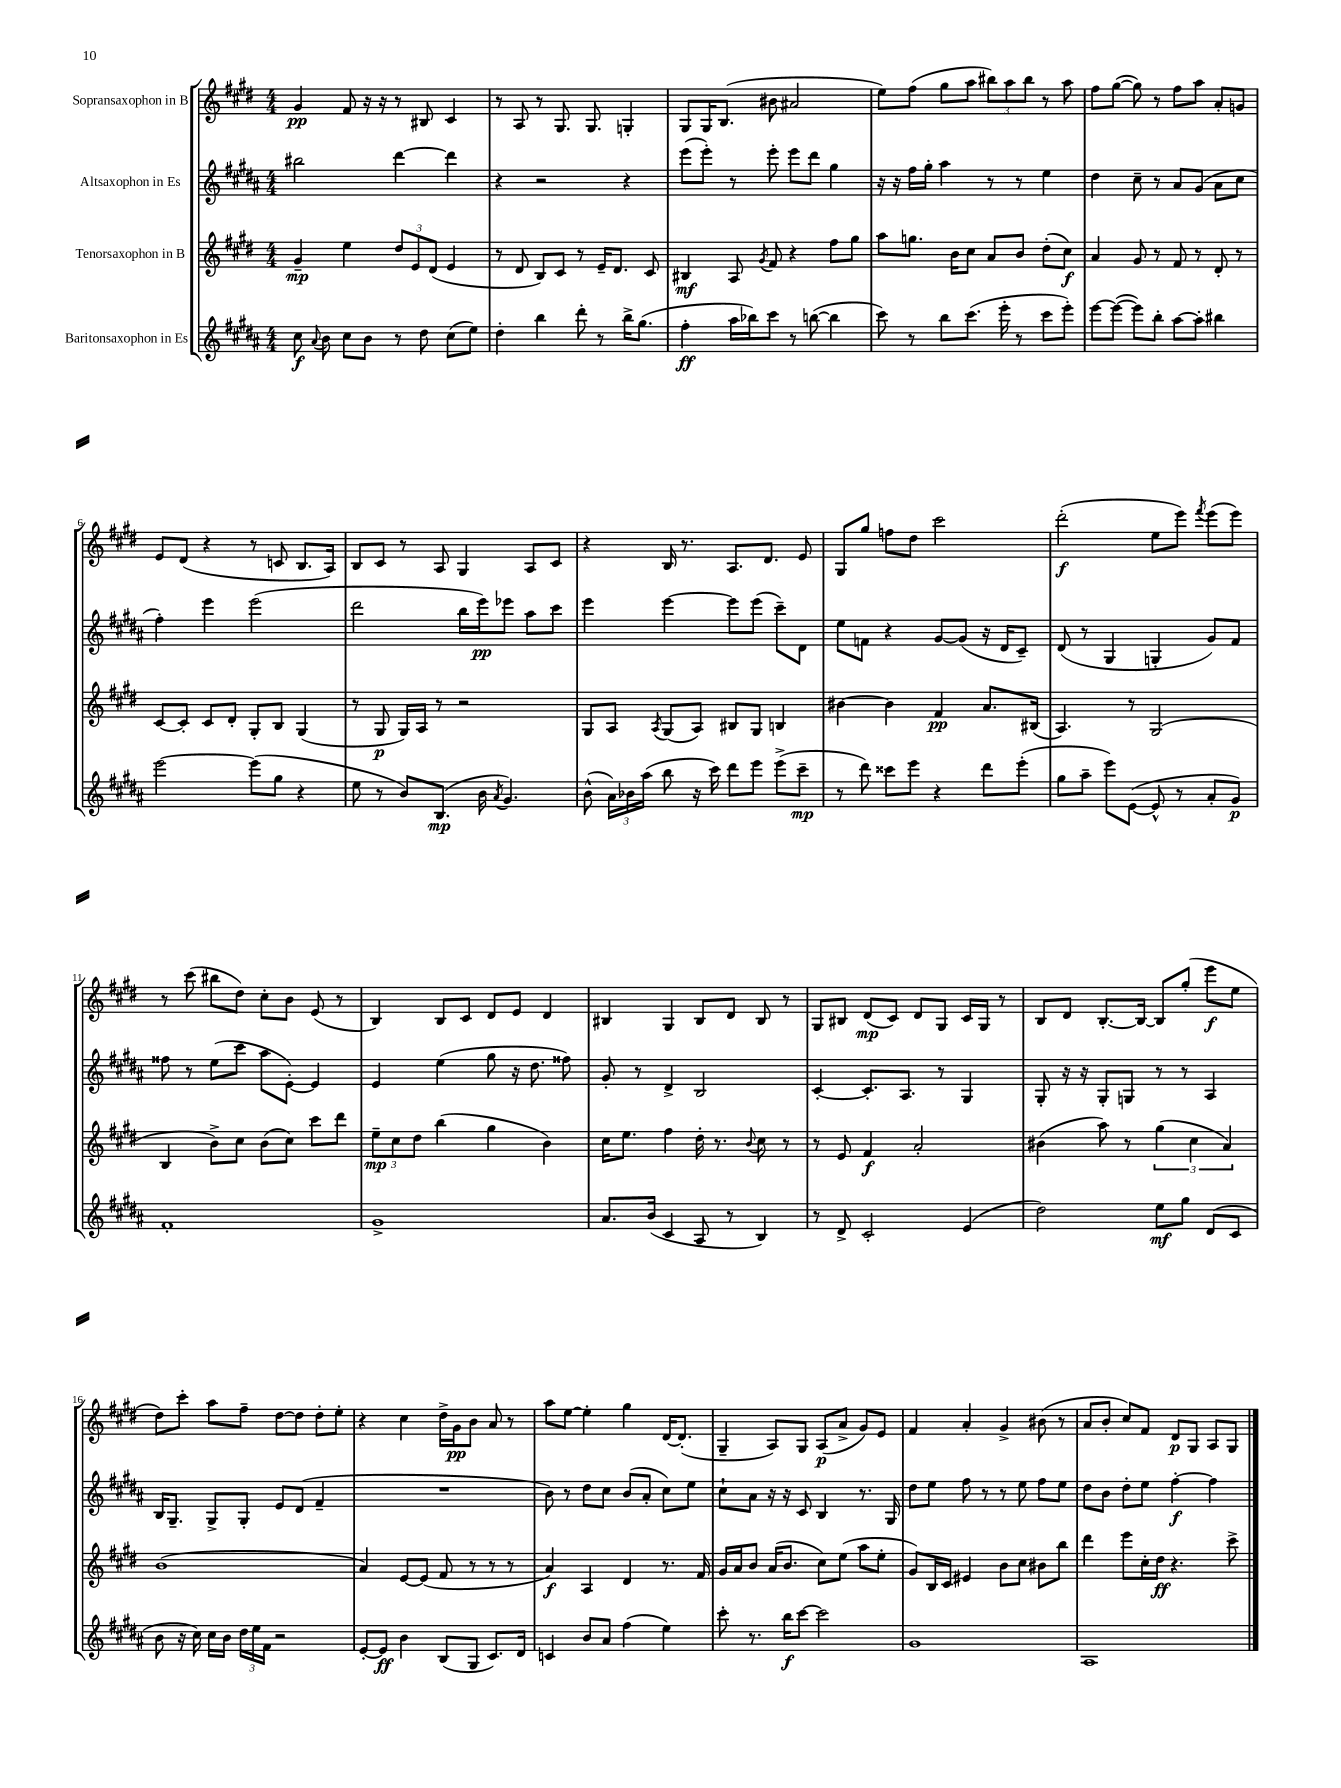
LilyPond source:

<<
\new StaffGroup <<
\new Staff = "s0" \with { instrumentName = "Sopransaxophon in B" } {
    \clef treble \key e \major \numericTimeSignature \time 4/4
    \autoBeamOff gis'4\pp fis'8 r16 r16 r8 bis8 cis'4 |
    r8 a8 r8 gis8. gis8. g4-. |
    gis8[ gis16 b8.]( bis'8 ais'2 |
    e''8[) fis''8]( gis''8[ a''8] \tuplet 3/2 { bis''8[) a''8 bis''8] } r8 a''8 |
    fis''8[ gis''8]~( gis''8) r8 fis''8[ a''8] a'8[-. g'8] |
    e'8[ dis'8]( r4 r8 c'8 b8.[ a16]) |
    b8[ cis'8] r8 a8 gis4 a8[ cis'8] |
    r4 b16 r8. a8.[ dis'8.] e'8 |
    gis8[ gis''8] f''8[ dis''8] cis'''2 |
    dis'''2-.\f( e''8[ e'''8]) \acciaccatura { fis'''8 } e'''8[( e'''8]) |
    r8 cis'''8( bis''8[ dis''8]) cis''8[-. b'8] e'8( r8 |
    b4) b8[ cis'8] dis'8[ e'8] dis'4 |
    bis4 gis4 bis8[ dis'8] bis8 r8 |
    gis8[ bis8] dis'8[\mp( cis'8]) dis'8[ gis8] cis'16[ gis16] r8 |
    b8[ dis'8] b8.[~-. b16]~ b8[ gis''8]-.( e'''8[\f e''8] |
    dis''8[) cis'''8]-. a''8[ fis''8]-- dis''8[~ dis''8] dis''8[-. e''8]-. |
    r4 cis''4 dis''16[-> gis'16\pp b'8] a'8 r8 |
    a''8[ e''8]~ e''4-. gis''4 dis'16[~ dis'8.]-.( |
    gis4-- a8[) gis8] a8[\p( a'8]-> gis'8[) e'8] |
    fis'4 a'4-. gis'4-> bis'8( r8 |
    a'8[ b'8]-. cis''8[) fis'8] dis'8[\p gis8] a8[ gis8] \bar "|." |
}
\new Staff = "s1" \with { instrumentName = "Altsaxophon in Es" } {
    \clef treble \key b \major \numericTimeSignature \time 4/4
    \autoBeamOff bis''2 dis'''4~ dis'''4 |
    r4 r2 r4 |
    e'''8[( e'''8]-.) r8 e'''8-. e'''8[ dis'''8] gis''4 |
    r16 r16 fis''16[ gis''16]-. ais''4 r8 r8 e''4 |
    dis''4 cis''8-- r8 ais'8[ gis'8]( ais'8[ cis''8] |
    fis''4-.) e'''4 e'''2( |
    dis'''2 b''16[ e'''16\pp) ees'''8] ais''8[ cis'''8] |
    e'''4 e'''4~ e'''8[ e'''8]( cis'''8[--) dis'8] |
    e''8[ f'8] r4 gis'8[~ gis'8]( r16 dis'16[ cis'8]--) |
    dis'8( r8 gis4 g4-. gis'8[) fis'8] |
    fisis''8 r8 e''8[( cis'''8] ais''8[ e'8]~-.) e'4 |
    e'4 e''4( gis''8 r16 dis''8. fisis''8) |
    gis'8-. r8 dis'4-> b2 |
    cis'4~-. cis'8.[-. ais8.] r8 gis4 |
    gis8-. r16 r16 gis8[-. g8] r8 r8 ais4 |
    b16[ gis8.]-- gis8[-> gis8]-. e'8[ dis'8]( fis'4-- |
    R1 |
    b'8) r8 dis''8[ cis''8] b'8[( ais'8]-. cis''8[) e''8] |
    cis''8[-! ais'8] r16 r16 cis'8 b4 r8. gis16 |
    dis''8[ e''8] fis''8 r8 r8 e''8 fis''8[ e''8] |
    dis''8[ b'8] dis''8[-. e''8] fis''4~-.\f fis''4 \bar "|." |
}
\new Staff = "s2" \with { instrumentName = "Tenorsaxophon in B" } {
    \clef treble \key e \major \numericTimeSignature \time 4/4
    \autoBeamOff gis'4--\mp e''4 \tuplet 3/2 { dis''8[ e'8 dis'8]( } e'4 |
    r8 dis'8 b8[) cis'8] r8 e'16[-- dis'8.] cis'8 |
    bis4\mf a8 \acciaccatura { gis'8 } fis'8 r4 fis''8[ gis''8] |
    a''8[ g''8.] b'16[ cis''8] a'8[ b'8] dis''8[-.( cis''8]\f) |
    a'4 gis'8 r8 fis'8 r8 dis'8-. r8 |
    cis'8[~ cis'8]-. cis'8[ dis'8]-. gis8[-. b8] gis4( |
    r8 gis8\p gis16[) a16] r8 r2 |
    gis8[ a8] \acciaccatura { a8 } gis8[( a8]) bis8[ gis8] b4 |
    bis'4~ bis'4 fis'4\pp a'8.[ bis16]( |
    a4.) r8 gis2( |
    b4 b'8[->) cis''8] b'8[( cis''8]) cis'''8[ dis'''8] |
    \tuplet 3/2 { e''8[--\mp cis''8 dis''8] } b''4( gis''4 b'4) |
    cis''16[ e''8.] fis''4 dis''16-. r8. \appoggiatura { b'8 } cis''8 r8 |
    r8 e'8 fis'4\f a'2-. |
    bis'4( a''8) r8 \tuplet 3/2 { gis''4( cis''4 a'4) } |
    b'1( |
    a'4) e'8[~ e'8]( fis'8 r8 r8 r8 |
    a'4\f) a4 dis'4 r8. fis'16 |
    gis'16[ a'16 b'8] a'16[( b'8.] cis''8[) e''8]( a''8[ e''8]-. |
    gis'8[) b16 cis'16] eis'4 b'8[ cis''8] bis'8[ b''8] |
    dis'''4 e'''8[ cis''16-. dis''16]\ff r4. cis'''8-> \bar "|." |
}
\new Staff = "s3" \with { instrumentName = "Baritonsaxophon in Es" } {
    \clef treble \key b \major \numericTimeSignature \time 4/4
    \autoBeamOff cis''8\f \appoggiatura { ais'8 } b'8 cis''8[ b'8] r8 dis''8 cis''8[( e''8]) |
    dis''4-. b''4 dis'''8-. r8 b''16[-> gis''8.]( |
    fis''4-.\ff ais''16[ bes''16) cis'''8] r8 b''8~( b''4 |
    cis'''8) r8 b''8[ cis'''8.]( e'''16-. r8 cis'''8[ e'''8]-.) |
    e'''8[~ e'''8]~( e'''8[) b''8]-. ais''8[~ ais''8]-. bis''4 |
    e'''2~ e'''8[( gis''8] r4 |
    e''8 r8 b'8[) b8.]\mp( b'16 \acciaccatura { ais'8 } gis'4.) |
    b'8-^( \tuplet 3/2 { ais'16[) bes'16 ais''16]( } b''8 r16 cis'''16) dis'''8[ e'''8] e'''8[->( cis'''8]--\mp |
    r8 dis'''8) cisis'''8[ e'''8] r4 dis'''8[ e'''8]-.( |
    gis''8[ ais''8]-- e'''8[) e'8]~( e'8-^ r8 ais'8[-. gis'8]\p) |
    fis'1-. |
    gis'1-> |
    ais'8.[ b'16]( cis'4 ais8 r8 b4) |
    r8 dis'8-> cis'2-. e'4( |
    dis''2) e''8[\mf gis''8] dis'8[( cis'8] |
    b'8 r16 cis''16) cis''16[ b'16] \tuplet 3/2 { dis''16[ e''16 fis'16] } r2 |
    e'8[~-. e'8]\ff b'4 b8[( gis8] cis'8.[) dis'16] |
    c'4 b'8[ ais'8] fis''4( e''4) |
    cis'''8-. r8. b''16[\f cis'''8]~ cis'''2 |
    gis'1 |
    ais1 \bar "|." |
}
>>
>>
